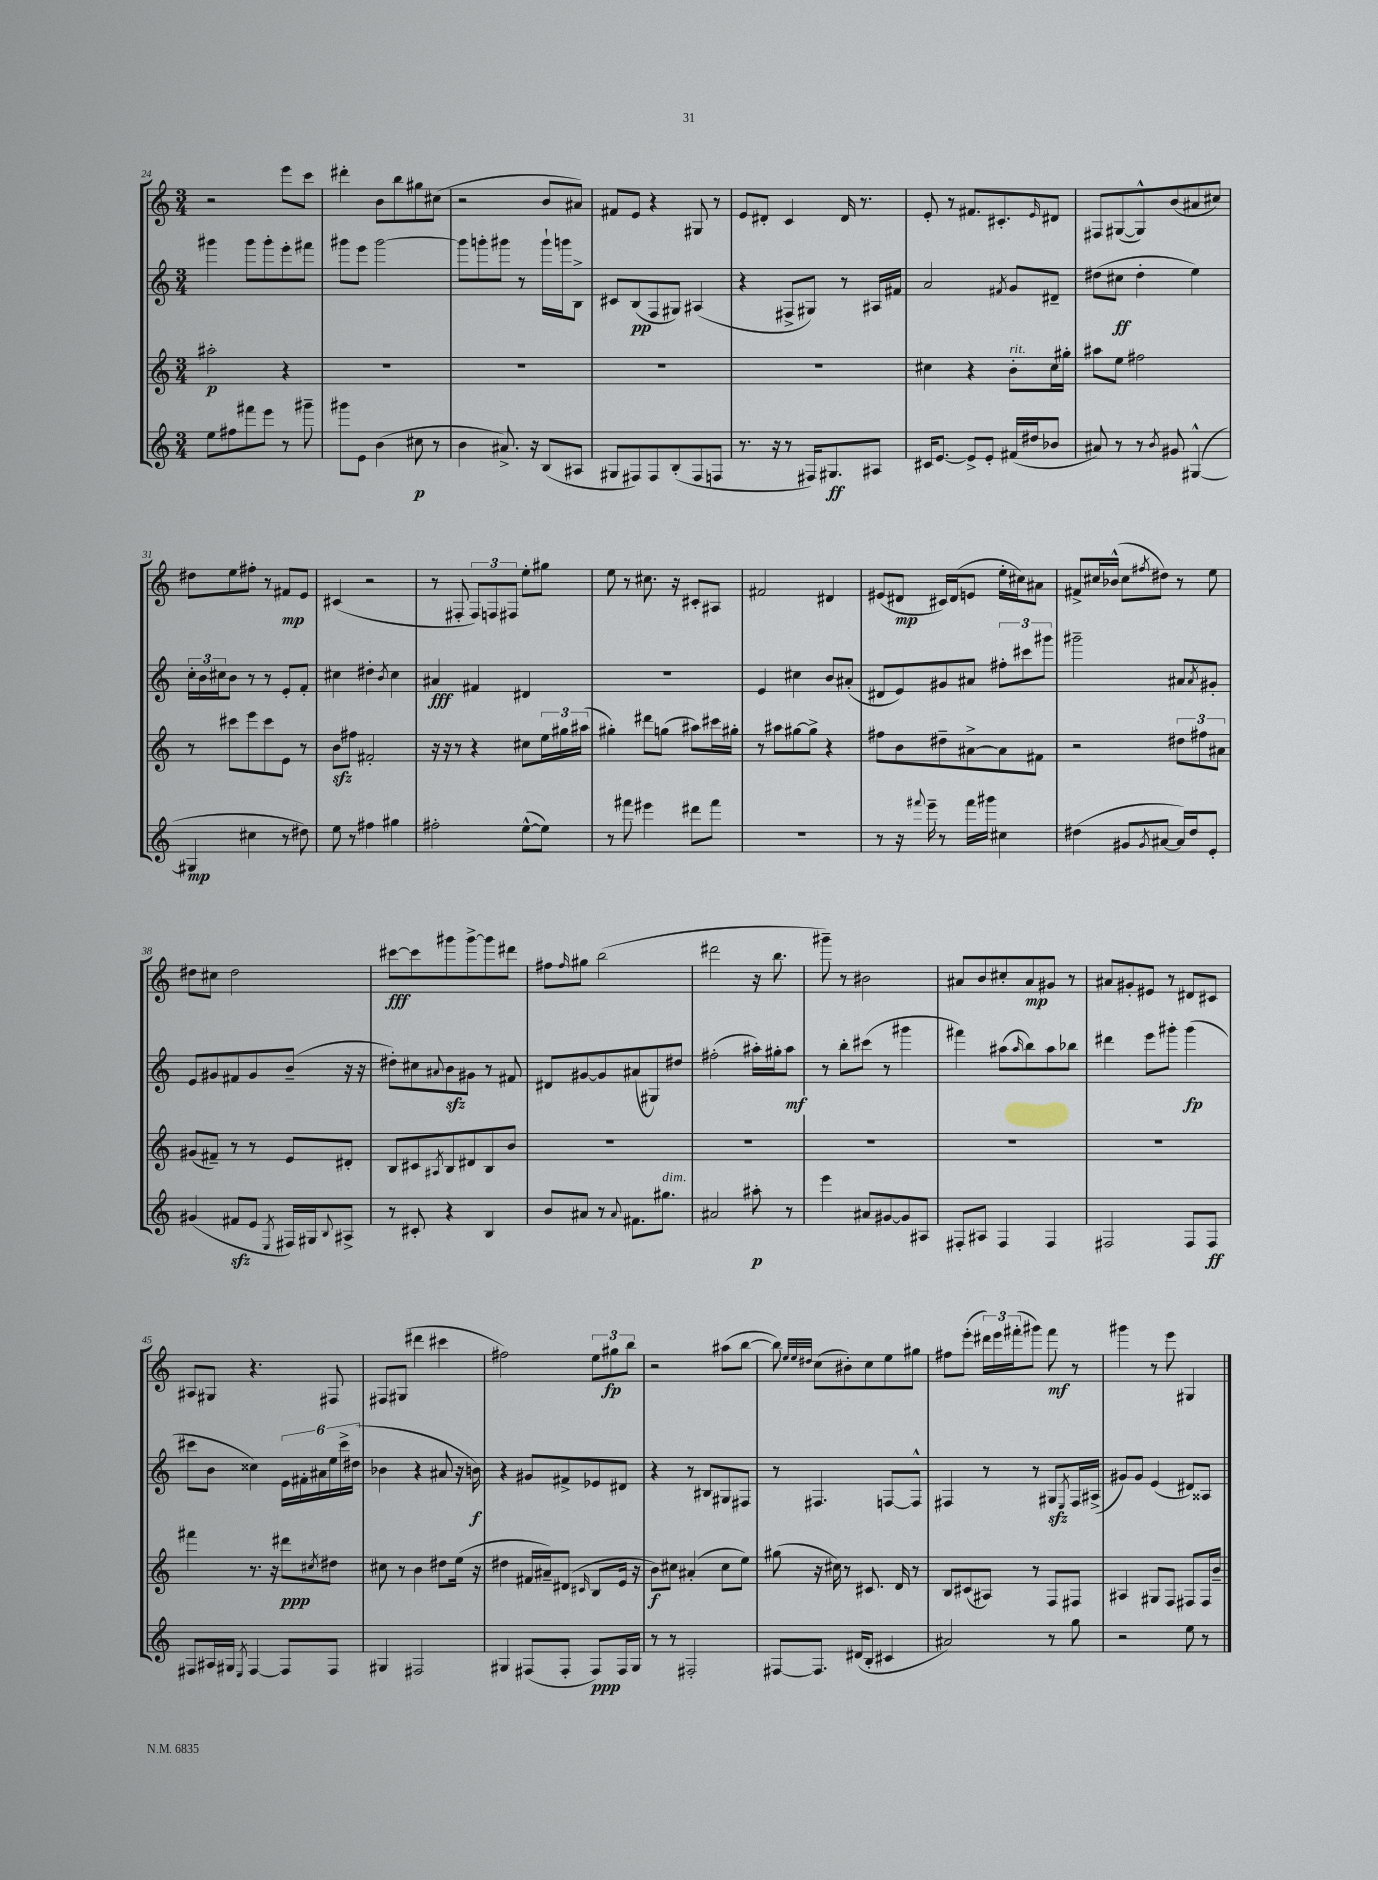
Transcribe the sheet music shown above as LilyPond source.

<<
\new StaffGroup <<
\new Staff = "s0" {
    \clef treble \key c \major \numericTimeSignature \time 3/4
    r2 e'''8 c'''8 |
    dis'''4-. b'8 b''8 gis''8 cis''8( |
    r2 b'8 ais'8) |
    fis'8 e'8 r4 gis8 r8 |
    e'8 dis'8-. c'4 dis'16 r8. |
    e'8-. r8 fis'8. cis'8.-. \grace { e'16 } dis'8 |
    fis8 gis8~( gis8-^) b'8( ais'8 cis''8) |
    dis''8 e''8 fis''8-. r8 fis'8\mp e'8 |
    cis'4( r2 |
    r8 fis8-. \tuplet 3/2 { fis8) f8 fis8 } e''8-. gis''8 |
    e''8 r8 cis''8. r16 cis'8-. ais8 |
    fis'2 dis'4 |
    eis'8( dis'8\mp cis'16) dis'16( e'8 e''16-. cis''16) ais'8 |
    fis'8-> cis''16 bes'16-^( cis''8 \acciaccatura { fis''8 } dis''8) r8 e''8 |
    dis''8 cis''8 dis''2 |
    cis'''8~\fff cis'''8 gis'''8 gis'''8~-> gis'''8 dis'''8 |
    fis''8 \grace { fis''16 } gis''8 b''2( |
    dis'''2 r16 b''8. |
    gis'''8--) r8 bis'2 |
    ais'8 b'8 cis''8-. ais'8\mp gis'8 r8 |
    ais'8 gis'8-. eis'8 r8 dis'8 cis'8 |
    ais8 gis8 r4. fis8 |
    fis8 gis8( dis'''4 cis'''4 |
    fis''2) \tuplet 3/2 { e''8 gis''8\fp b''8 } |
    r2 ais''8( b''8~ |
    b''8) \grace { e''32 e''32 dis''32 } c''8( bis'8-.) c''8 e''8 gis''8 |
    fis''8 e'''8-.( \tuplet 3/2 { dis'''16) e'''16 fis'''16-.( } gis'''8) fis'''8\mf r8 |
    gis'''4 r8 e'''8 gis4 \bar "|." |
}
\new Staff = "s1" {
    \clef treble \key c \major \numericTimeSignature \time 3/4
    gis'''4 gis'''8 gis'''8-. e'''8-. fis'''8 |
    gis'''8 e'''8 gis'''2~ |
    gis'''8 g'''8-. gis'''8 r8 gis'''16-! g'''16 b8-> |
    cis'8 b8\pp( f8 gis8) ais4( |
    r4 fis8-> gis8) r8 ais16 fis'16 |
    a'2 \acciaccatura { fis'8 } g'8 dis'8-- |
    dis''8( cis''8\ff dis''4-. e''4) |
    \tuplet 3/2 { c''16-. b'16 cis''16 } b'8 r8 r8 e'8-. f'8-. |
    cis''4 dis''4-. \acciaccatura { b'8 } cis''4 |
    ais'4\fff fis'4 dis'4 |
    R2. |
    e'4 cis''4 b'8 ais'8-.( |
    dis'8 e'8) gis'8 ais'8 \tuplet 3/2 { fis''8-. cis'''8 gis'''8 } |
    gis'''2-- ais'8 \acciaccatura { ais'8 } gis'8-. |
    e'8 gis'8 fis'8 gis'8 b'8--( r16 r16 |
    dis''8-.) cis''8 \appoggiatura { ais'8 } b'8\sfz gis'8 r8 fis'8 |
    dis'8 gis'8~ gis'8 ais'8( gis8) dis''8 |
    fis''2-.( ais''16-.) gis''16-. ais''8\mf |
    r8 b''8-. cis'''8( r8 gis'''4 |
    fis'''4) ais''8( \grace { ais''16 } b''8) ais''8 bes''8 |
    dis'''4 e'''8 gis'''8-. gis'''4\fp( |
    cis'''8 b'8 cisis''4) \tuplet 6/4 { e'16 fis'16-. ais'16 e''16 cis'''16-> dis''16( } |
    bes'4 r4 ais'8 r16 b'16\f) |
    r4 gis'8 fis'8-> ees'8 dis'8 |
    r4 r8 bis8 gis8 fis8 |
    r8 fis4. f8~ f8-^ |
    fis4 r8 r8 gis8\sfz \acciaccatura { e8 } fis16 ais16->( |
    gis'8) gis'8 e'4( dis'8) aisis8 \bar "|." |
}
\new Staff = "s2" {
    \clef treble \key c \major \numericTimeSignature \time 3/4
    ais''2-.\p r4 |
    R2. |
    R2. |
    R2. |
    R2. |
    cis''4 r4 b'8-.^\markup { \italic "rit." } cis''16 gis''16-. |
    ais''8 e''8 fis''2 |
    r8 cis'''8 e'''8 cis'''8 e'8 r8 |
    b'8\sfz fis''8 fis'2-. |
    r16 r16 r8 r4 cis''8 \tuplet 3/2 { e''16 gis''16 ais''16( } |
    gis''4-.) dis'''8 g''8( ais''8) cis'''16 gis''16-. |
    r8 ais''8 gis''8~ gis''8-> r4 |
    fis''8 b'8 dis''8-- ais'8~-> ais'8 fis'8 |
    r2 \tuplet 3/2 { dis''8 fis''8 ais'8 } |
    gis'8( fis'8--) r8 r8 e'8 dis'8-. |
    b8 cis'8 \acciaccatura { ais8 } b8 dis'8 b8 b'8 |
    R2. |
    R2. |
    R2. |
    R2. |
    r2. |
    fis'''4 r8. r16 dis'''8\ppp \acciaccatura { cis''8 } dis''8 |
    cis''8 r8 b'4 dis''8 e''16( r16 |
    dis''4 fis'16 ais'16--) dis'8( \grace { cis'16 } b8 e'16 r16 |
    b'8\f) cis''8 ais'4-.( cis''8 e''8) |
    gis''8( r16 cis''16) r8 cis'8. d'16 r8 |
    b8 cis'8( ais8) r8 f8 fis8 |
    ais4 gis8 f8 fis8 fis16 b'16-- \bar "|." |
}
\new Staff = "s3" {
    \clef treble \key c \major \numericTimeSignature \time 3/4
    e''8 fis''8 fis'''8 e'''8 r8 gis'''8-- |
    gis'''8 e'8 b'4( cis''8\p r8 |
    b'4 ais'8.->) r16 b8( ais8 |
    gis8 fis8) fis8 b8-.( fis8 f8 |
    r8. r16 r8 fis16) gis8.\ff ais8 |
    cis'16 e'8.~ e'8-> e'8-. fis'16( dis''16 bes'8 |
    ais'8) r8 r8 \acciaccatura { b'8 } gis'8 gis4~-^( |
    gis4\mp cis''4 r8 dis''8) |
    e''8 r8 fis''4 gis''4 |
    fis''2-. e''8~-^( e''8) |
    r8 fis'''8 eis'''4 dis'''8 fis'''8 |
    R2. |
    r8 r16 \appoggiatura { fis'''8 } e'''16-- r8 fis'''16 gis'''16 cis''4 |
    dis''4( gis'8 \acciaccatura { gis'8 } ais'8~ ais'16) dis''16 e'8-. |
    gis'4( fis'8\sfz e'8 \acciaccatura { e8 } fis16) gis16 \appoggiatura { b8 } ais8-> |
    r8 cis'8-. r4 b4 |
    b'8 ais'8 r8 \appoggiatura { ais'8 } fis'8. gis''8.^\markup { \italic "dim." } |
    ais'2 ais''8-.\p r8 |
    e'''4 ais'8 gis'8~ gis'8 ais8 |
    fis8-. ais8 fis4 fis4 |
    fis2 fis8 fis8\ff |
    fis8 ais16 gis16 \acciaccatura { e8 } fis4~ fis8 fis8 |
    gis4 fis2 |
    gis4 fis8( fis8-. fis8\ppp) fis16 gis16 |
    r8 r8 fis2-. |
    fis8~ fis8. dis'16( b8-. cis'4 |
    ais'2) r8 g''8 |
    r2 e''8 r8 \bar "|." |
}
>>
>>
\layout { \context { \Score currentBarNumber = #24 } }
